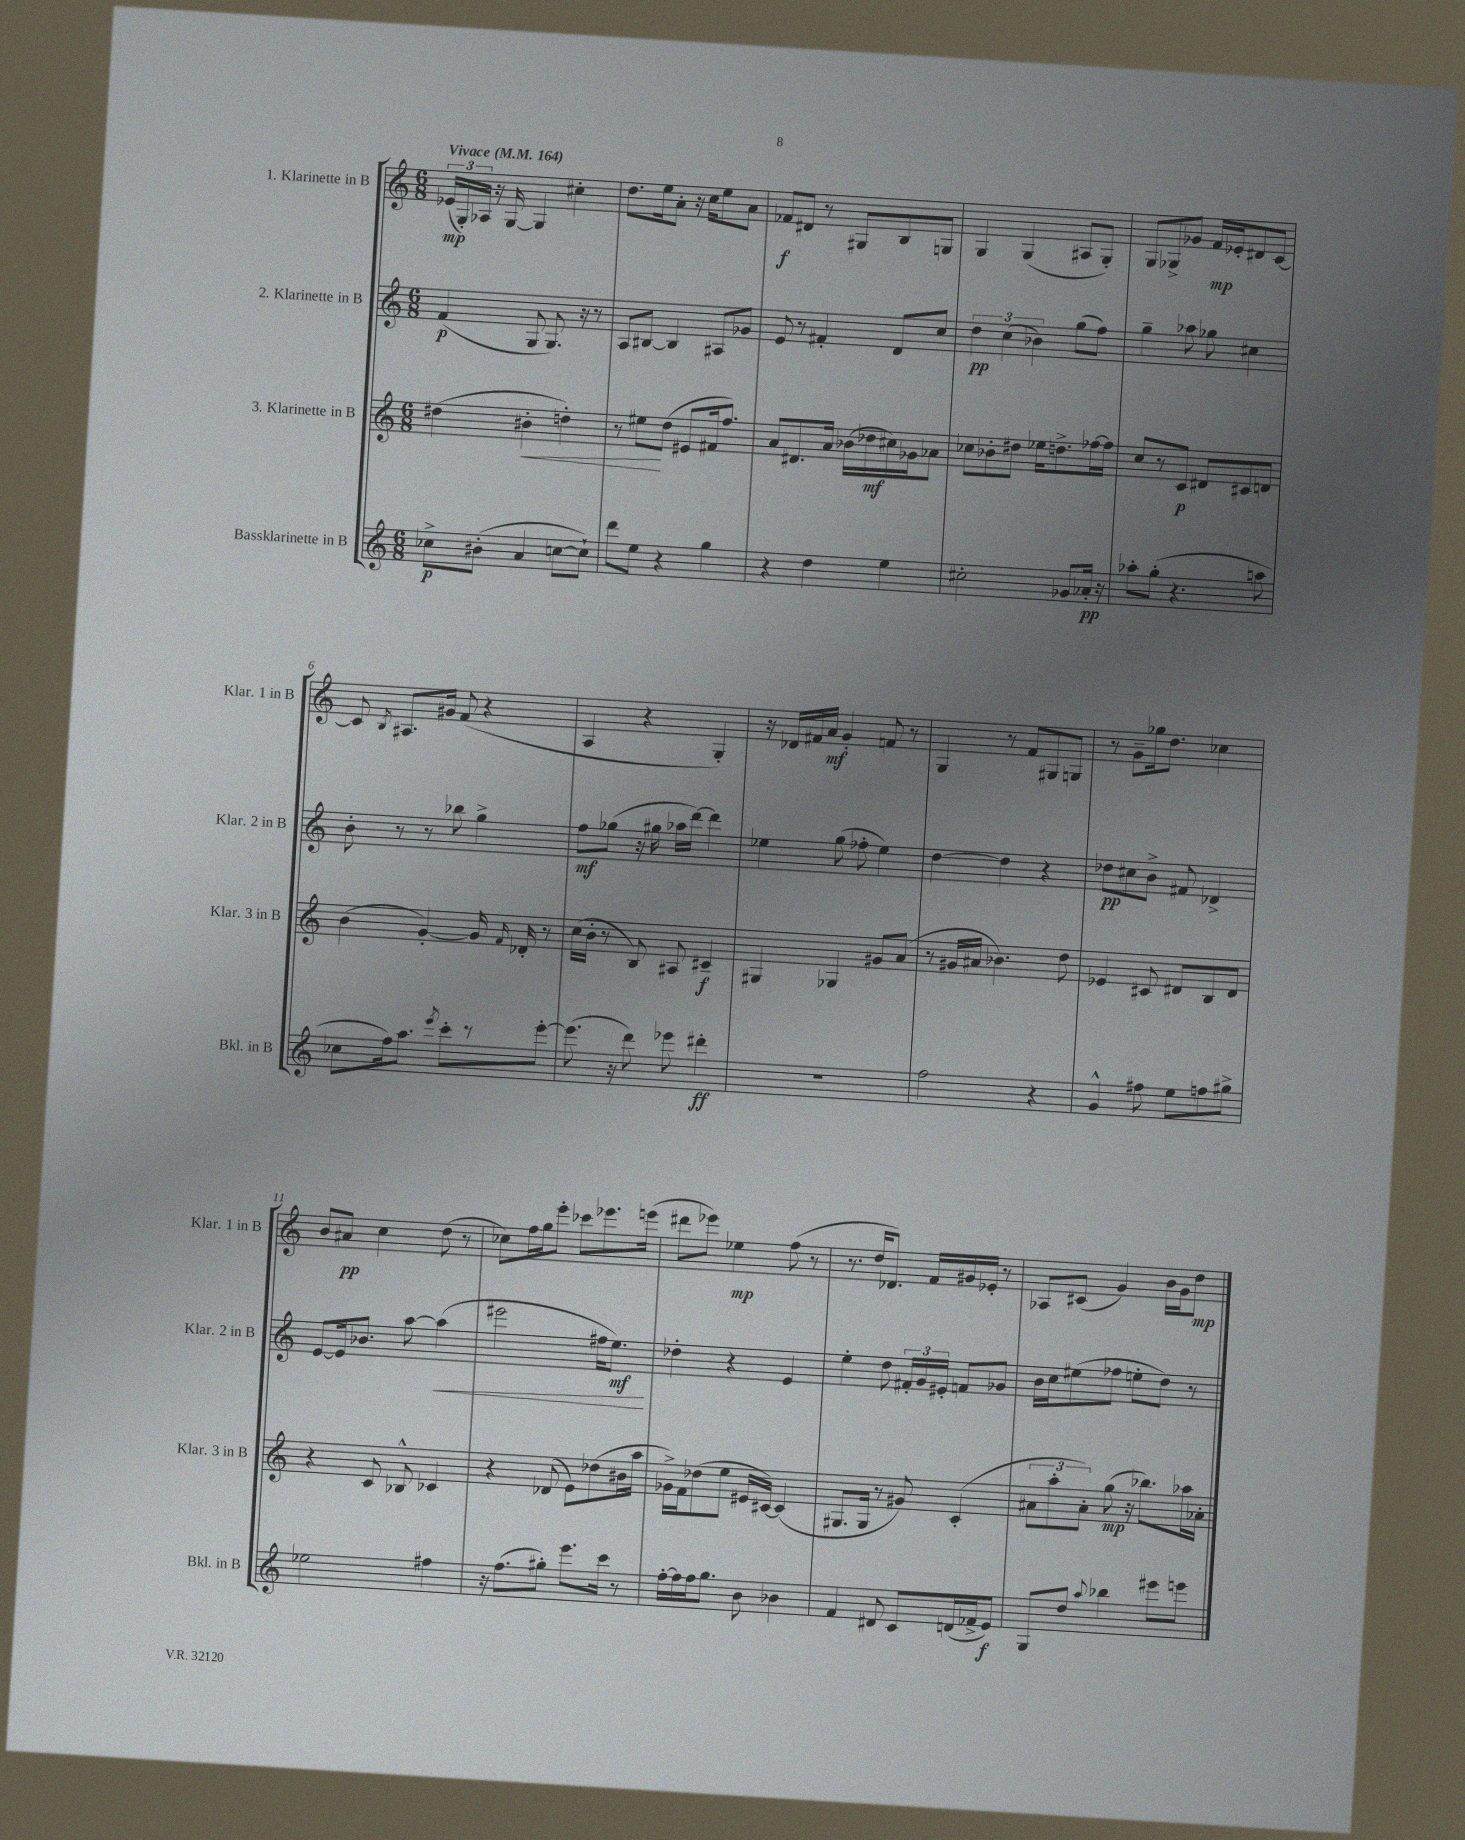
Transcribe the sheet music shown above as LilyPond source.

<<
\new StaffGroup <<
\new Staff = "s0" \with { instrumentName = "1. Klarinette in B" shortInstrumentName = "Klar. 1 in B" } {
    \clef treble \key c \major \numericTimeSignature \time 6/8 \tempo "Vivace" 4 = 164
    \autoBeamOff \tuplet 3/2 { ees'16[\mp( g16-.) aes16] } r16 g16~ g4 cis''4-. |
    d''8.[ e''16 a'8]-. r16 c''16[ e''8 a'8] |
    fes'8[\f dis'8] r8 gis8[ b8 g8] |
    g4 g4( ais8[ g8]-.) |
    g8[ ges8-> ges'8] f'16[\mp ees'16-. dis'8 c'8]~ |
    c'8 \acciaccatura { b8 } ais8.[ gis'16] f'8( r4 |
    a4 r4 g4-.) |
    r16 des'16[ fis'16 a'16]\mf g'4-. f'8 r8 |
    g4 r8 f'8[ gis8 g8] |
    r8 g'8[-- ges''16 d''8.] ces''4 |
    b'8[ ais'8]\pp c''4 d''8( r8 |
    ces''8[) f''16 g''16 e'''8]-. ces'''8[ ees'''8. e'''16]( |
    dis'''8[ ees'''8]) ees''4\mp f''8( r8 |
    r8. d''16[ des'8.]) f'16[ gis'16 ees'16]-. r8 |
    aes8[ cis'8]( g'4) b'16[ g'16 d''8]\mp \bar "|." |
}
\new Staff = "s1" \with { instrumentName = "2. Klarinette in B" shortInstrumentName = "Klar. 2 in B" } {
    \clef treble \key c \major \numericTimeSignature \time 6/8
    \autoBeamOff f'4\p( g8 g8.) r16 r8 |
    a8[ bis8]~ bis4 ais8[ ges'8] |
    e'8 r8 fis'4-. d'8[ c''8] |
    \tuplet 3/2 { d''4\pp c''4( bes'4) } g''8[( f''8]) |
    g''4-- aes''8 ges''8 cis''4 |
    b'8-. r8 r8 bes''8 g''4-> |
    f''8[\mf ges''8]( r16 gis''16 aes''16[ d'''16]~) d'''4 |
    ees''4 g''8( fes''8-. ees''4) |
    d''4~ d''4 r4 |
    des''8[\pp cis''8 b'8]-> fis'8 des'4-> |
    e'8[~ e'16 bes'8.] a''8~ a''4\<( |
    eis'''2 fis''16[ e''8.]\mf\!) |
    des''4-. r4 e'4 |
    e''4-. d''8 \tuplet 3/2 { fis'16[-. g'16 eis'16]-. } f'8[ ges'8] |
    b'16[ c''16 eis''8( fes''8] e''8[-. d''8]) r8 \bar "|." |
}
\new Staff = "s2" \with { instrumentName = "3. Klarinette in B" shortInstrumentName = "Klar. 3 in B" } {
    \clef treble \key c \major \numericTimeSignature \time 6/8
    \autoBeamOff dis''4( bis'4-.\< d''4-.) |
    r8 eis''8[\! d''8]( eis'8[ fis'16 f''8.]) |
    a'8[ dis'8. a'16] bes'16[( des''16\mf cis''16) ges'16 aes'8] |
    ces''8[ bes'8-. dis''8] ees''16[ d''8.-> fes''16~ fes''16] |
    c''8[ r8 c'8]\p dis'8[ cis'8 d'8] |
    b'4( g'4~-.) g'16 \grace { f'16 } des'16-. r8 |
    c''16[( b'16]-. r8 b8) ais8 cis'4--\f |
    gis4 ges4 gis'8[ a'8]( |
    r8 gis'16[ ais'16] bes'4.) d''8 |
    ees'4 cis'8 dis'8[ b8 dis'8] |
    r4 c'8 bes8-^ ces'4 |
    r4 des'8( e'8[) des''8( bis'16 a''16] |
    ges'16[->) f'16 des''8( e''8] eis'16[ cis'16]~) cis'4( |
    gis8.[ gis16] r8 gis'8) c'4-.( |
    \tuplet 3/2 { ais'8[ a''8-. ais'8]-.) } g''8\mp( r16 bes''8.[) aes''16 aes'16]-. \bar "|." |
}
\new Staff = "s3" \with { instrumentName = "Bassklarinette in B" shortInstrumentName = "Bkl. in B" } {
    \clef treble \key c \major \numericTimeSignature \time 6/8
    \autoBeamOff ces''8[->\p bis'8]-.( a'4 c''8[~ c''8]-!) |
    d'''8[ e''8] r4 g''4 |
    r4 d''4 e''4 |
    cis''2-. ges'8[ aes'16]-.\pp r16 |
    aes''8[-. g''8]-.( r4. a''8 |
    ces''8[ f''16) a''8.] \acciaccatura { e'''8 } c'''8[-. r8 e'''8]~-. |
    e'''8.( r16 d'''8) ees'''8 dis'''4-.\ff |
    R2. |
    f''2 r4 |
    g'4-^ fis''8 e''8[ f''8 gis''8]-> |
    ees''2 fis''4 |
    r16 f''8.[( gis''8]-.) e'''8.[ c'''16] r8 |
    f''16[~-. f''16 f''16 g''8.] b'8 bes'4 |
    f'4 dis'8 c'8[ d'16( fes'16-> e'8]\f) |
    g8[ d''8] \appoggiatura { a''8 } bes''4 eis'''8[ e'''8] \bar "|." |
}
>>
>>
